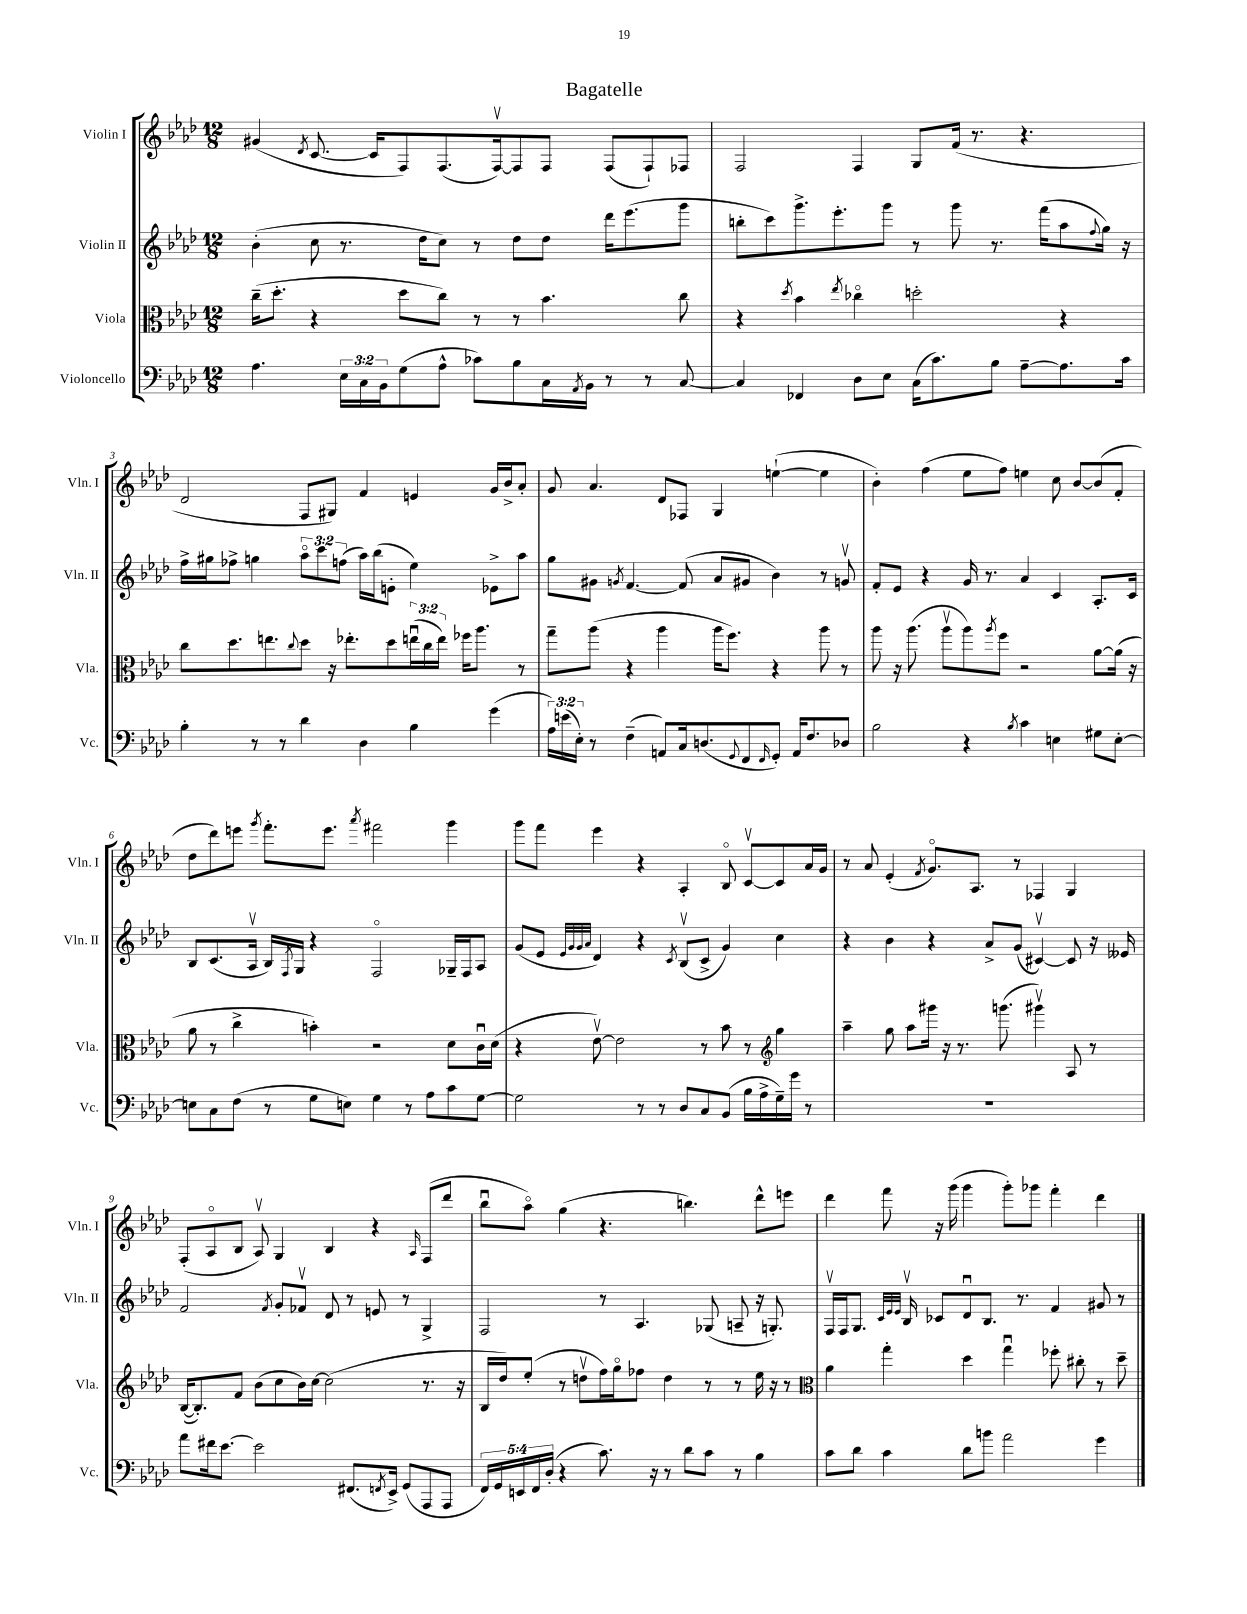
\header { title = "Bagatelle" }
<<
\new StaffGroup <<
\new Staff = "s0" \with { instrumentName = "Violin I" shortInstrumentName = "Vln. I" } {
    \clef treble \key aes \major \numericTimeSignature \time 12/8
    gis'4( \acciaccatura { des'8 } c'8.~ c'16 f8) f8.( f16~\upbow) f8 f8 f8( f8-!) fes8 |
    f2 f4 g8 f'16( r8. r4. |
    des'2 f8 gis8) f'4 e'4 g'16 bes'16-> aes'8-. |
    g'8 aes'4. des'8 fes8 g4 e''4~-!( e''4 |
    bes'4-.) f''4( ees''8 f''8) e''4 c''8 bes'8~ bes'8( f'8-. |
    des''8 des'''8) e'''8 \acciaccatura { g'''8 } f'''8.-. e'''8. \acciaccatura { aes'''8 } fis'''2 g'''4 |
    g'''8 f'''8 ees'''4 r4 aes4-. bes8\flageolet c'8~\upbow c'8 aes'16 g'16 |
    r8 aes'8 ees'4-.( \acciaccatura { f'8 } g'8.\flageolet) aes8. r8 fes4 g4 |
    f8-.( aes8\flageolet bes8 aes8\upbow) g4 bes4 r4 \grace { aes16 } f8( des'''8 |
    bes''8\downbow aes''8\flageolet) g''4( r4. b''4.) des'''8-^ e'''8 |
    des'''4 f'''8 r16 g'''16( g'''4 g'''8-.) ges'''8 f'''4-. des'''4 \bar "|." |
}
\new Staff = "s1" \with { instrumentName = "Violin II" shortInstrumentName = "Vln. II" } {
    \clef treble \key aes \major \numericTimeSignature \time 12/8 \override Staff.TupletNumber.text = #tuplet-number::calc-fraction-text
    bes'4-.( c''8 r8. des''16 c''8) r8 des''8 des''8 des'''16 ees'''8.( g'''8 |
    b''8-. c'''8) g'''8.-> ees'''8.-. g'''8 r8 g'''8 r8. f'''16( aes''8 \appoggiatura { f''8 } g''16) r16 |
    f''16-> gis''16 fes''8-> g''4 \tuplet 3/2 { aes''8\flageolet c'''8 f''8( } aes''16) bes''16( e'8-. ees''4) ees'8-> aes''8 |
    g''8 gis'8 \acciaccatura { g'8 } f'4.~ f'8( aes'8 gis'8 bes'4) r8 g'8\upbow |
    f'8-. ees'8 r4 g'16 r8. aes'4 c'4 aes8.-. c'16 |
    bes8 c'8.( aes16\upbow bes16) \acciaccatura { f8 } g16 r4 f2\flageolet ges16-- f16 aes8 |
    g'8( ees'8 \grace { ees'32 g'32 g'32 aes'32 } des'4) r4 \acciaccatura { c'8 } bes8\upbow( c'8-> g'4) c''4 |
    r4 bes'4 r4 aes'8-> g'8( cis'4~\upbow) cis'8 r16 eeses'16 |
    f'2 \acciaccatura { f'8 } g'8-. fes'8\upbow des'8 r8 e'8 r8 g4-> |
    f2 r8 aes4. ges8( a8-- r16 g8.-.) |
    f16\upbow f16 g8. \grace { c'32 ees'32 ees'32 } bes16\upbow ces'8 des'8\downbow bes8. r8. f'4 gis'8 r8 \bar "|." |
}
\new Staff = "s2" \with { instrumentName = "Viola" shortInstrumentName = "Vla." } {
    \clef alto \key aes \major \numericTimeSignature \time 12/8 \override Staff.TupletNumber.text = #tuplet-number::calc-fraction-text
    c''16--( des''8.-. r4 des''8 c''8) r8 r8 bes'4. c''8 |
    r4 \acciaccatura { des''8 } bes'4 \acciaccatura { ees''8 } ces''4\flageolet d''2-. r4 |
    c''8 des''8. e''8. \appoggiatura { c''8 } des''8 r16 ees''8.-. des''8 \tuplet 3/2 { e''16\downbow( c''16 e''16) } fes''16 aes''8. r8 |
    g''8-- aes''8( r4 aes''4 aes''16 f''8.) r4 aes''8 r8 |
    aes''8 r16 aes''8.( aes''8\upbow aes''8) \acciaccatura { aes''8 } f''8 r2 aes'8~ aes'16( r16 |
    aes'8 r8 c''4-> b'4-.) r2 des'8 c'16\downbow des'16( |
    r4 ees'8~\upbow) ees'2 r8 bes'8 r8 \clef treble g''4 |
    aes''4-- g''8 aes''8 gis'''16 r16 r8. g'''8.( gis'''4\upbow) aes8 r8 |
    bes16~( bes8.-.) f'8 bes'8( c''8 bes'16) c''16~ c''2( r8. r16 |
    bes16 des''16) ees''8-.( r8 d''8\upbow f''16) g''16\flageolet fes''8 d''4 r8 r8 ees''16 r16 r8 |
    \clef alto aes'4 g''4-. des''4 g''4\downbow fes''8-. cis''8-. r8 des''8-- \bar "|." |
}
\new Staff = "s3" \with { instrumentName = "Violoncello" shortInstrumentName = "Vc." } {
    \clef bass \key aes \major \numericTimeSignature \time 12/8 \override Staff.TupletNumber.text = #tuplet-number::calc-fraction-text
    aes4. \tuplet 3/2 { ees16 c16 bes,16 } g8( aes8-^ ces'8) bes8 c16 \acciaccatura { aes,8 } bes,16 r8 r8 c8~ |
    c4 fes,4 des8 ees8 c16( c'8.) bes8 aes8~-- aes8. c'16 |
    bes4-. r8 r8 des'4 des4 bes4 g'4( |
    \tuplet 3/2 { aes16) e'16( ees16-.) } r8 f4--( a,8) c16 d8.( \appoggiatura { g,8 } f,8 \grace { f,16 } g,8-.) a,16 f8. des8 |
    bes2 r4 \acciaccatura { bes8 } c'4 e4 gis8 e8~-. |
    e8 c8 f8( r8 g8 e8) g4 r8 aes8 c'8 g8~ |
    g2 r8 r8 des8 c8 bes,8( bes16 aes16-> g16--) g'16 r8 |
    R1. |
    aes'8 fis'16 ees'8.~ ees'2 fis,8.( \acciaccatura { f,8 } ees,16->) g,8( aes,,8 aes,,8 |
    \tuplet 5/4 { f,16) g,16 e,16 f,16 des16-.( } r4 c'8.) r16 r8 des'8 c'8 r8 bes4 |
    c'8 des'8 c'4 des'8 b'8 aes'2 g'4 \bar "|." |
}
>>
>>
